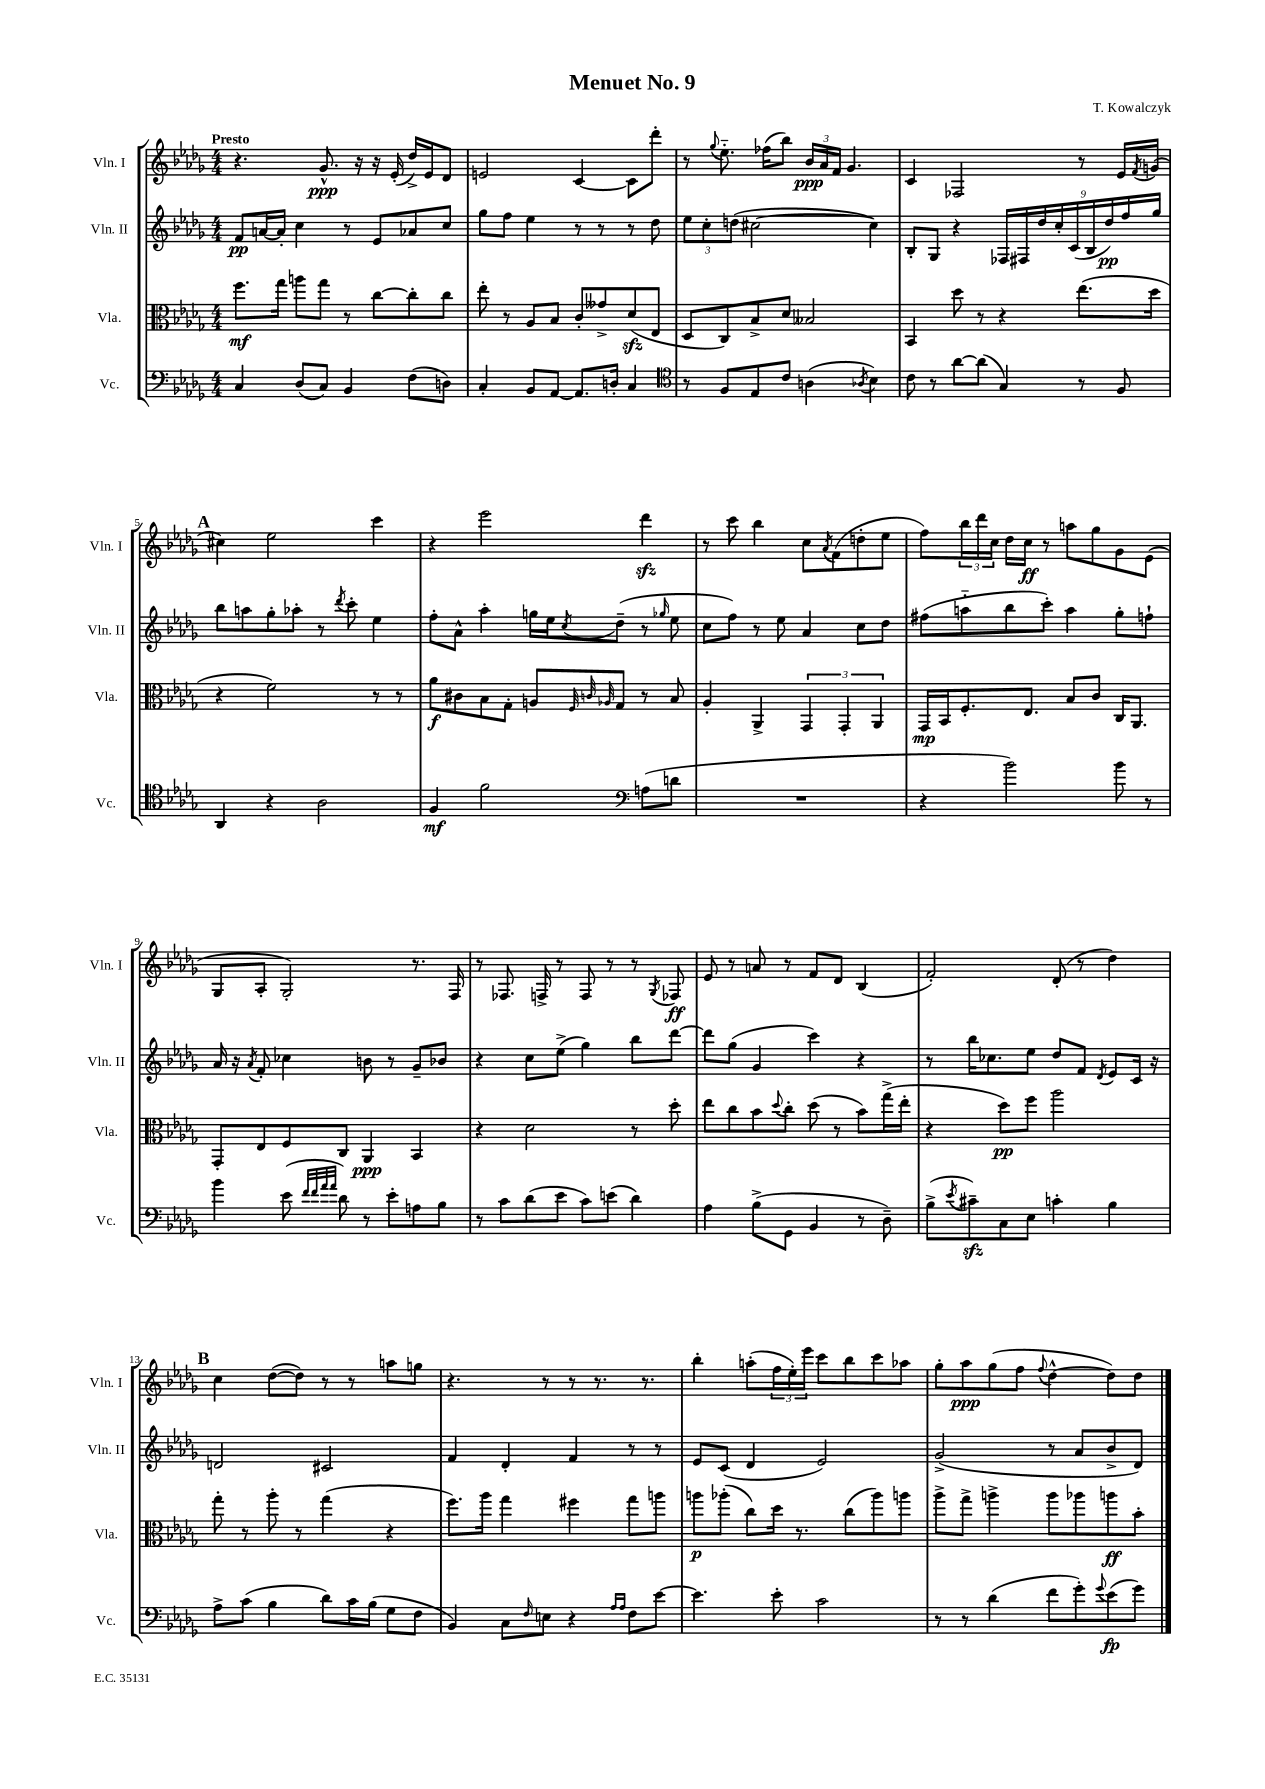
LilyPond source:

\header { title = "Menuet No. 9" composer = "T. Kowalczyk" }
<<
\new StaffGroup <<
\new Staff = "s0" \with { instrumentName = "Vln. I" shortInstrumentName = "Vln. I" } {
    \clef treble \key des \major \numericTimeSignature \time 4/4 \tempo "Presto"
    r4. ges'8.-^\ppp r16 r16 ees'16-.( des''16->) ees'16 des'8 |
    e'2 c'4~ c'8 des'''8-. |
    r8 \appoggiatura { ges''8 } ees''8.-_ fes''16( bes''8) \tuplet 3/2 { bes'16\ppp aes'16 f'16 } ges'4. |
    c'4 fes2 r8 ees'16 \acciaccatura { f'8 } g'16( |
    \mark \markup { \bold "A" } cis''4) ees''2 c'''4 |
    r4 ees'''2 des'''4\sfz |
    r8 c'''8 bes''4 c''8 \acciaccatura { aes'8 } f'8( d''8-. ees''8 |
    f''8) \tuplet 3/2 { bes''16 des'''16 c''16 } des''16 c''16\ff r8 a''8 ges''8 ges'8 ees'8( |
    ges8 aes8-. ges2-.) r8. f16 |
    r8 fes8. f16-> r8 f8 r8 r8 \acciaccatura { ges8 } fes8\ff |
    ees'8 r8 a'8 r8 f'8 des'8 bes4( |
    f'2-.) des'8-.( r8 des''4) |
    \mark \markup { \bold "B" } c''4 des''8~( des''8) r8 r8 a''8 g''8 |
    r4. r8 r8 r8. r8. |
    bes''4-. a''8-.( \tuplet 3/2 { f''16 ees''16-.) ees'''16 } c'''8 bes''8 c'''8 aes''8 |
    ges''8-. aes''8\ppp ges''8( f''8 \appoggiatura { f''8 } des''4~-^ des''8) des''8 \bar "|." |
}
\new Staff = "s1" \with { instrumentName = "Vln. II" shortInstrumentName = "Vln. II" } {
    \clef treble \key des \major \numericTimeSignature \time 4/4
    f'8\pp a'16~ a'16-. c''4 r8 ees'8 aes'8 c''8 |
    ges''8 f''8 ees''4 r8 r8 r8 des''8 |
    \tuplet 3/2 { ees''8 c''8-. d''8( } cis''2~ cis''4) |
    bes8-. ges8 r4 \tuplet 9/8 { fes16 fis16 des''16 c''16-. c'16( bes16 des''16\pp) f''16 ges''16 } |
    \mark \markup { \bold "A" } bes''8 a''8 ges''8-. aes''8-. r8 \acciaccatura { des'''8 } c'''8-. ees''4 |
    f''8-. aes'8-^ aes''4-. g''16 ees''16 \acciaccatura { c''8 } des''8--( r8 \grace { ges''16 } ees''8 |
    c''8 f''8) r8 ees''8 aes'4 c''8 des''8 |
    fis''8( a''8-_ bes''8 c'''8-.) a''4 ges''8-. f''8-! |
    aes'16 r16 \acciaccatura { aes'8 } f'8-. ces''4 b'8 r8 ges'8-- bes'8 |
    r4 c''8 ees''8->( ges''4) bes''8 des'''8~ |
    des'''8 ges''8( ges'4 c'''4) r4 |
    r8 bes''16 ces''8. ees''8 des''8 f'8 \acciaccatura { des'8 } ees'8 c'16 r16 |
    \mark \markup { \bold "B" } d'2 cis'2 |
    f'4 des'4-. f'4 r8 r8 |
    ees'8 c'8( des'4 ees'2) |
    ges'2->( r8 aes'8 bes'8-> des'8) \bar "|." |
}
\new Staff = "s2" \with { instrumentName = "Vla." shortInstrumentName = "Vla." } {
    \clef alto \key des \major \numericTimeSignature \time 4/4
    f''8.\mf ges''16 a''8 ges''8 r8 c''8~ c''8-. c''8 |
    ees''8-. r8 aes8 bes8 c'8-. geses'8-> des'8\sfz( ees8 |
    des8 c8) bes8-> des'8 beses2 |
    bes,4 des''8 r8 r4 ees''8.( des''16 |
    \mark \markup { \bold "A" } r4 f'2) r8 r8 |
    aes'8\f cis'8 bes8 ges8-. a8 \grace { f32 c'32 aes32 } ges8 r8 bes8 |
    aes4-. aes,4-> \tuplet 3/2 { ges,4 ges,4-. aes,4 } |
    ges,16\mp bes,16 f8.-. ees8. bes8 c'8 c16 aes,8. |
    ges,8-. ees8 f8 c8 aes,4\ppp bes,4 |
    r4 des'2 r8 des''8-. |
    ees''8 c''8 bes'8 \appoggiatura { des''8 } c''8-. des''8( r8 bes'8) ges''16->( ees''16-. |
    r4 des''8\pp) f''8 aes''2 |
    \mark \markup { \bold "B" } ges''8-. r8 aes''8-. r8 ges''4( r4 |
    f''8.) aes''16 ges''4 fis''4 ges''8 a''8 |
    a''8\p aes''8-.( c''8) des''16 r8. c''8( aes''8) a''8 |
    aes''8-> ges''8-> a''4-> a''8 aes''8 a''8\ff bes'8-. \bar "|." |
}
\new Staff = "s3" \with { instrumentName = "Vc." shortInstrumentName = "Vc." } {
    \clef bass \key des \major \numericTimeSignature \time 4/4
    c4 des8( c8) bes,4 f8( d8) |
    c4-. bes,8 aes,8~ aes,8. d16-. c4 |
    \clef tenor r8 f8 ees8 c'8 a4( \acciaccatura { aes8 } bes4) |
    c'8 r8 aes'8~ aes'8( ges4) r8 f8 |
    \mark \markup { \bold "A" } aes,4 r4 aes2 |
    f4\mf f'2 \clef bass a8( d'8 |
    R1 |
    r4 bes'2) bes'8 r8 |
    bes'4 ees'8( \grace { f'32 f'32 aes'32 aes'32 } des'8) r8 ees'8-. a8 bes8 |
    r8 c'8 des'8( ees'8 c'8) e'8( des'4) |
    aes4 bes8->( ges,8 bes,4 r8 des8--) |
    bes8->( \acciaccatura { ees'8 } cis'8--\sfz) c8 ees8 c'4-. bes4 |
    \mark \markup { \bold "B" } aes8-> c'8( bes4 des'8) c'16 bes16( ges8 f8 |
    bes,4) c8 \grace { f16 } e8 r4 \grace { aes16 aes16 } f8 ees'8~ |
    ees'4. ees'8-. c'2 |
    r8 r8 des'4( f'8 ges'8-.) \appoggiatura { ges'8 } ees'8\fp( ges'8) \bar "|." |
}
>>
>>
